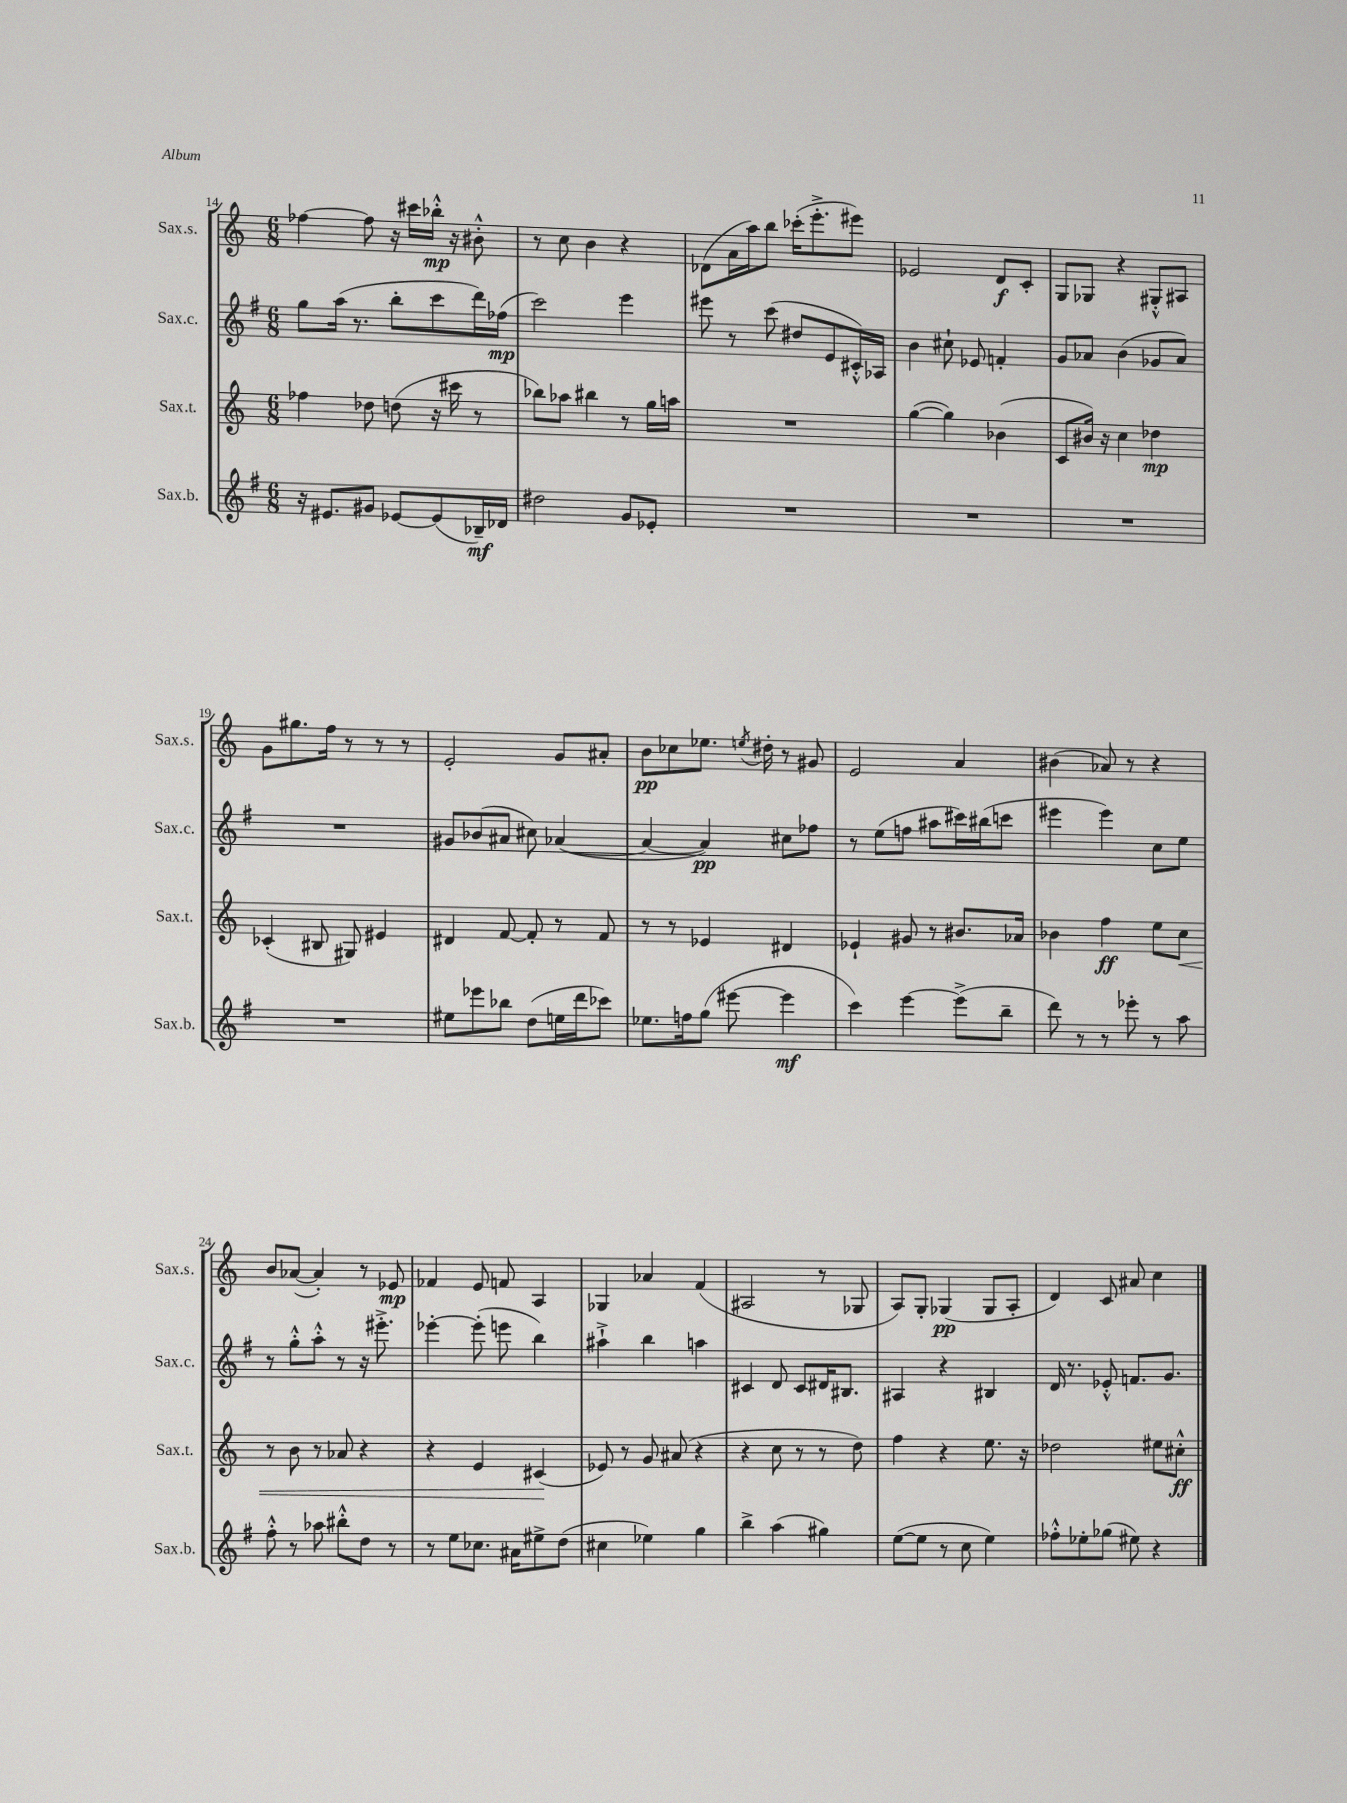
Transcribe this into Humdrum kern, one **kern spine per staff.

**kern	**dynam	**kern	**dynam	**kern	**dynam	**kern	**dynam
*part4	*part4	*part3	*part3	*part2	*part2	*part1	*part1
*staff4	*staff4	*staff3	*staff3	*staff2	*staff2	*staff1	*staff1
*I"Sax.b.	*	*I"Sax.t.	*	*I"Sax.c.	*	*I"Sax.s.	*
*I'Sax.b.	*	*I'Sax.t.	*	*I'Sax.c.	*	*I'Sax.s.	*
*clefG2	*	*clefG2	*	*clefG2	*	*clefG2	*
*k[f#]	*	*k[]	*	*k[f#]	*	*k[]	*
*M6/8	*	*M6/8	*	*M6/8	*	*M6/8	*
=14	=14	=14	=14	=14	=14	=14	=14
16r	.	4ff-X\	.	8gg\L	.	[4ff-X\	.
8.e#X/L	.	.	.	.	.	.	.
.	.	.	.	(16aa\Jk	.	.	.
.	.	.	.	8.r	.	.	.
8g#X/J	.	8dd-X\	.	.	.	8ff-\]	.
[8e-X/L	.	(8ddn\	.	8bb'\L	.	16r	.
.	.	.	.	.	.	16ccc#X\LL	.
(8e-/]	.	16r	.	8ccc\	.	16bb-X'^^\JJ	mp
.	.	16ccc#X\	.	.	.	16r	.
16B-X~/L)	mf	8r	.	16ddd\L)	.	8b#X'^^\	.
16d-X/JJ	.	.	.	(16ff-X\JJ	mp	.	.
=15	=15	=15	=15	=15	=15	=15	=15
2dd#X\	.	8bb-X\L)	.	2ccc\)	.	8r	.
.	.	8aa-X\J	.	.	.	8cc\	.
.	.	4bb#X\	.	.	.	4b\	.
8g/L	.	8r	.	4eee\	.	4r	.
8e-X'/J	.	16gg\LL	.	.	.	.	.
.	.	16aan\JJ	.	.	.	.	.
=16	=16	=16	=16	=16	=16	=16	=16
2.r	.	2.r	.	8eee#X\	.	(8d-X\L	.
.	.	.	.	8r	.	16a\L	.
.	.	.	.	.	.	16aa\J)	.
.	.	.	.	(8ccc\	.	8bb\J	.
.	.	.	.	8dd#X/L	.	(16ccc-X'\KL	.
.	.	.	.	.	.	8.eee'^\	.
.	.	.	.	8e/	.	.	.
.	.	.	.	16c#X'^^/L)	.	8eee#X\J)	.
.	.	.	.	16A-X/JJ	.	.	.
=17	=17	=17	=17	=17	=17	=17	=17
2.r	.	([4gg\	.	4b\	.	2e-X/	.
.	.	4gg\])	.	8cc#X`\	.	.	.
.	.	.	.	8e-X/	.	.	.
.	.	(4b-X\	.	4fn'/	.	8d/L	f
.	.	.	.	.	.	8c'/J	.
=18	=18	=18	=18	=18	=18	=18	=18
2.r	.	8c/L	.	8g/L	.	8G/L	.
.	.	16b#X/Jk)	.	8a-X/J	.	8G-X/J	.
.	.	16r	.	.	.	.	.
.	.	4cc\	.	(4b\	.	4r	.
.	.	4dd-X\	mp	8g-X/L	.	8G#X'^^/L	.
.	.	.	.	8a-/J)	.	8A#X/J	.
!!LO:LB:g=z
=19	=19	=19	=19	=19	=19	=19	=19
2.r	.	(4c-X'/	.	2.r	.	8g\L	.
.	.	.	.	.	.	8.gg#X\	.
.	.	8B#X/	.	.	.	.	.
.	.	.	.	.	.	16ff\Jk	.
.	.	8G#X/)	.	.	.	8r	.
.	.	4e#X/	.	.	.	8r	.
.	.	.	.	.	.	8r	.
=20	=20	=20	=20	=20	=20	=20	=20
8ee#X\L	.	4d#X/	.	8g#X/L	.	2e'/	.
8eee-X\	.	.	.	(8b-X/	.	.	.
8bb-X\J	.	[8f/	.	8a#X/J	.	.	.
(8dd\L	.	8f'/]	.	8cc#X\)	.	.	.
16een\L	.	8r	.	([4a-X/	.	8g/L	.
16ddd\J	.	.	.	.	.	.	.
8ccc-X\J)	.	8f/	.	.	.	8a#X'/J	.
=21	=21	=21	=21	=21	=21	=21	=21
8.ee-X\L	.	8r	.	4a-/_	.	8b\L	pp
.	.	8r	.	.	.	8cc-X\	.
16ffn\k	.	.	.	.	.	.	.
(8gg\J	.	4e-X/	.	4a-/])	pp	8.ee-X\J	.
[8eee#X\	.	.	.	.	.	.	.
.	.	.	.	.	.	8qeen/	.
.	.	.	.	.	.	16dd#X'\	.
4eee#\]	mf	4d#X/	.	8cc#X\L	.	8r	.
.	.	.	.	8ff-X\J	.	8g#X/	.
=22	=22	=22	=22	=22	=22	=22	=22
4ccc\)	.	4e-X`/	.	8r	.	2e/	.
.	.	.	.	(8ee\L	.	.	.
[4eee\	.	8g#X/	.	8ffn\J	.	.	.
.	.	8r	.	8aa#X\L	.	.	.
(8eee^\L]	.	8.b#X/L	.	16ccc#X\L)	.	4a/	.
.	.	.	.	(16bb#X\J	.	.	.
8bb~\J	.	.	.	8cccn\J	.	.	.
.	.	16a-X/Jk	.	.	.	.	.
=23	=23	=23	=23	=23	=23	=23	=23
8ddd\)	.	4b-X\	.	4eee#X\	.	(4b#X\	.
8r	.	.	.	.	.	.	.
8r	.	4ff\	ff	4eee#\)	.	8a-X/)	.
8eee-X'\	.	.	.	.	.	8r	.
8r	.	8ee\L	.	8cc\L	.	4r	.
!	!	!	!LO:HP:b	!	!	!	!
8aa\	.	8cc\J	<	8ee\J	.	.	.
!!LO:LB:g=z
=24	=24	=24	=24	=24	=24	=24	=24
8ff#'^^\	.	8r	.	8r	.	8b/L	.
8r	.	8b\	.	8gg'^^\L	.	([8a-X/J	.
8aa-X\	.	8r	.	8aa'^^\J	.	4a-'/])	.
8bb#X'^^\L	.	8a-X/	.	8r	.	.	.
8dd\J	.	4r	.	16r	.	8r	.
.	.	.	.	8.eee#X'^\	.	.	.
8r	.	.	.	.	.	8e-X/	mp
=25	=25	=25	=25	=25	=25	=25	=25
8r	.	4r	.	[4eee-X'\	.	4f-X/	.
8ee\L	.	.	.	.	.	.	.
8.cc-X\J	.	4e/	.	(8eee-'\]	.	8e/	.
.	.	.	.	8eeen\	.	8fn/	.
16a#X\KL	.	.	.	.	.	.	.
8ee#X^\	.	(4c#X/	.	4bb\)	.	4A/	.
(8dd\J	.	.	.	.	.	.	.
.	.	.	[	.	.	.	.
=26	=26	=26	=26	=26	=26	=26	=26
4cc#X\	.	8e-X/)	.	4aa#X`^\	.	4G-X/	.
.	.	8r	.	.	.	.	.
4ee-X\)	.	8g/	.	4bb\	.	4a-X/	.
.	.	(8a#X/	.	.	.	.	.
4gg\	.	4r	.	4aan\	.	(4f/	.
=27	=27	=27	=27	=27	=27	=27	=27
4bb^\	.	4r	.	4c#X/	.	2A#X/	.
(4aa\	.	8cc\	.	8d/	.	.	.
.	.	8r	.	8c#/L	.	.	.
4gg#X\)	.	8r	.	16d#X/K	.	8r	.
.	.	.	.	8.B#X/J	.	.	.
.	.	8dd\)	.	.	.	8G-X/	.
=28	=28	=28	=28	=28	=28	=28	=28
([8ee\L	.	4ff\	.	4A#X/	.	8A/L)	.
8ee\J]	.	.	.	.	.	8G'/J	.
8r	.	4r	.	4r	.	(4G-X/	pp
8cc\	.	.	.	.	.	.	.
4ee\)	.	8.ee\	.	4B#X/	.	8G-/L	.
.	.	.	.	.	.	8A'/J	.
.	.	16r	.	.	.	.	.
=29	=29	=29	=29	=29	=29	=29	=29
8ff-X'^^\L	.	2dd-X\	.	16d/	.	4d/)	.
.	.	.	.	8.r	.	.	.
8ee-X'\	.	.	.	.	.	.	.
(8gg-X\J	.	.	.	8e-X'^^/	.	8c/	.
8ee#X\)	.	.	.	8.fn/L	.	8a#X/	.
4r	.	8ee#X\L	.	.	.	4cc\	.
.	.	.	.	8.g/J	.	.	.
.	.	8cc#X'^^\J	ff	.	.	.	.
==	==	==	==	==	==	==	==
*-	*-	*-	*-	*-	*-	*-	*-
